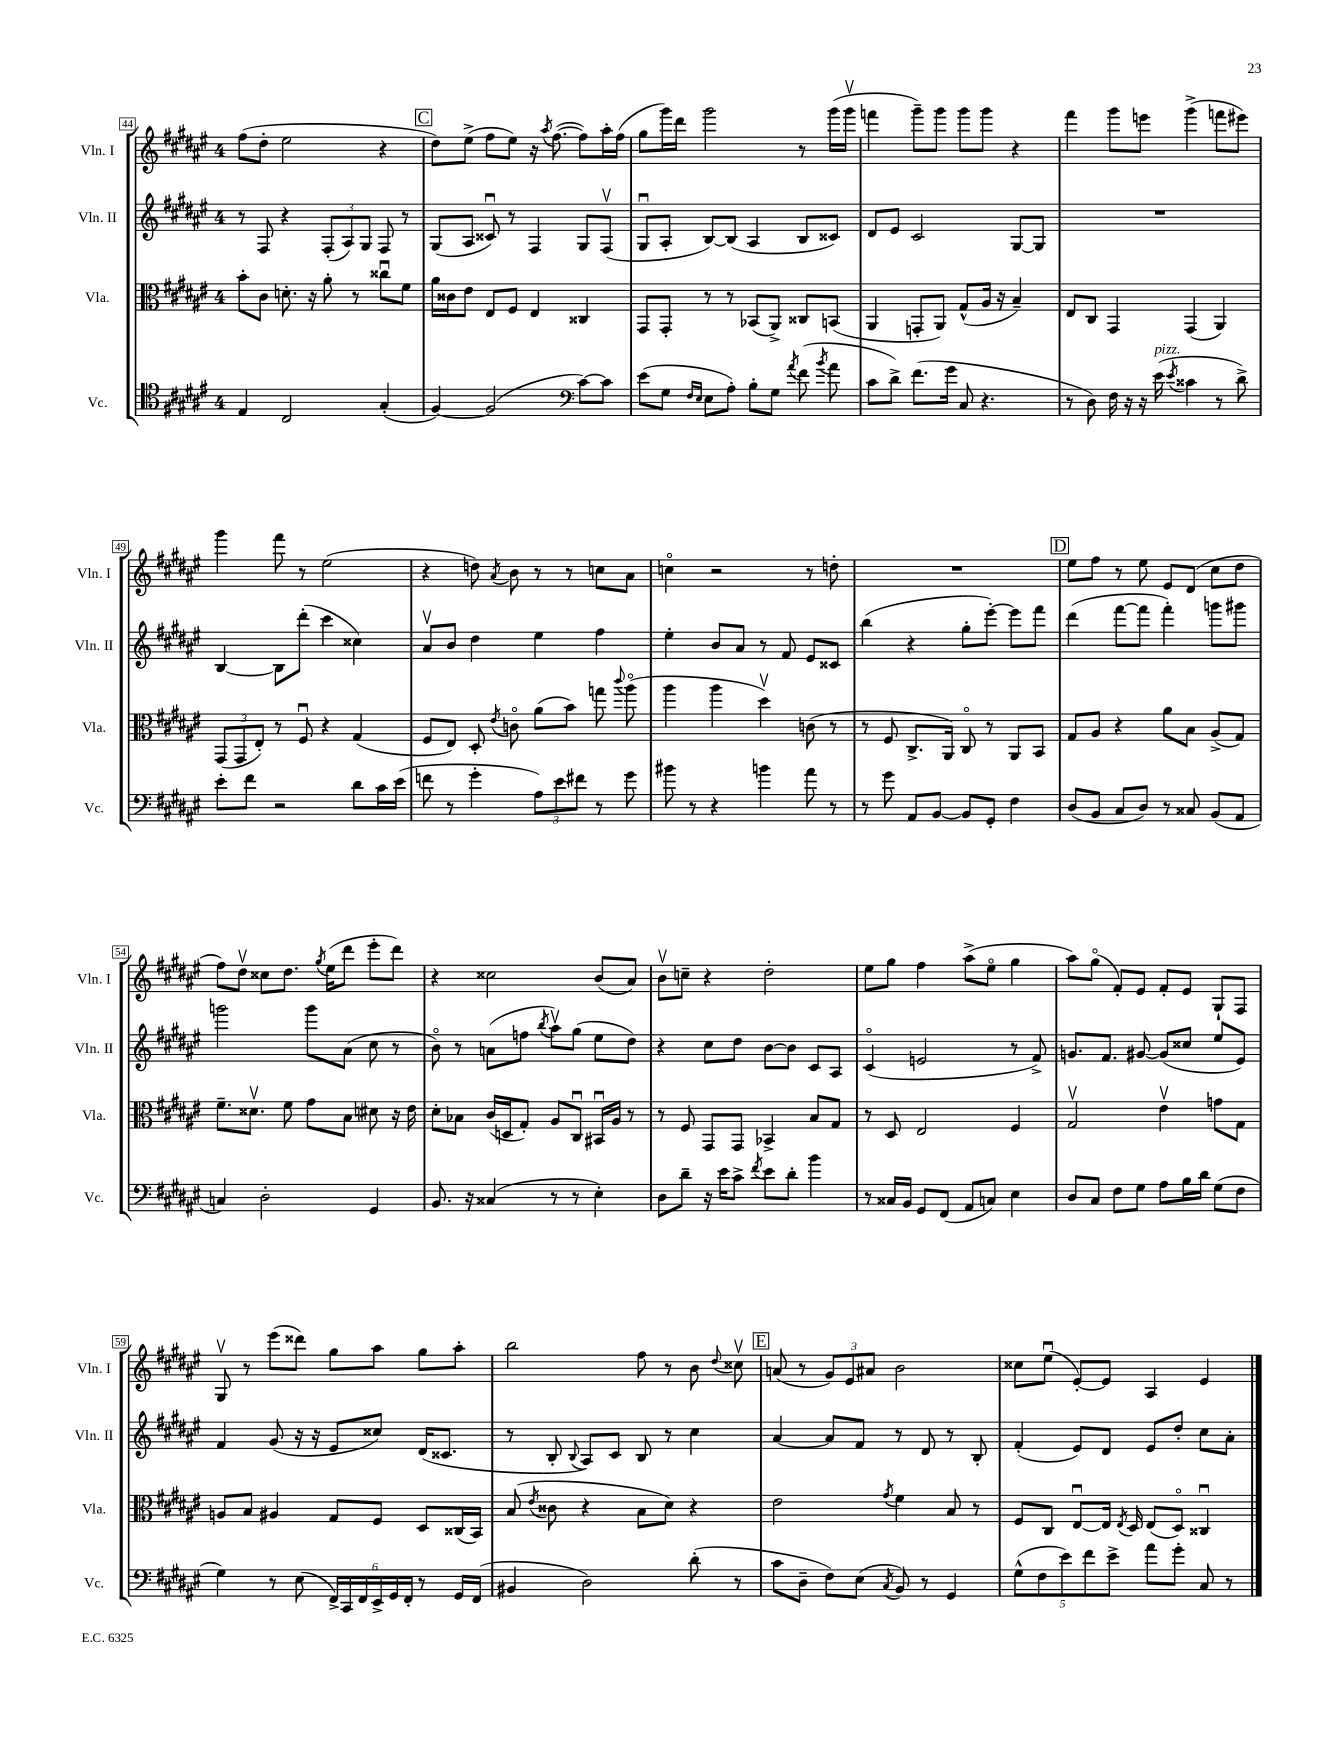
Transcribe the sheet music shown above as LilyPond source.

<<
\new StaffGroup <<
\new Staff = "s0" \with { instrumentName = "Vln. I" shortInstrumentName = "Vln. I" } {
    \clef treble \key fis \major \once \override Staff.TimeSignature.style = #'single-digit \time 4/4
    \autoBeamOff fis''8[( dis''8]-. eis''2 r4 |
    \mark \markup { \box "C" } dis''8[) eis''8]->( fis''8[ eis''8]) r16 \acciaccatura { ais''8 } fis''8.~( fis''8[) ais''16-. fis''16]( |
    gis''8[ gis'''16) dis'''16] gis'''2 r8 gis'''16[( gis'''16]\upbow |
    f'''4 gis'''8[--) gis'''8] gis'''8[ gis'''8] r4 |
    fis'''4 gis'''8[ e'''8] gis'''4->( f'''8[ eis'''8]) |
    gis'''4 fis'''8 r8 eis''2( |
    r4 d''8) \acciaccatura { ais'8 } b'8 r8 r8 c''8[ ais'8] |
    c''4\flageolet r2 r8 d''8-. |
    R1 |
    \mark \markup { \box "D" } eis''8[ fis''8] r8 eis''8 eis'8[ dis'8]( cis''8[ dis''8] |
    fis''8[) dis''8]\upbow cisis''8[ dis''8.] \acciaccatura { gis''8 } eis''16[( dis'''8] eis'''8[-. dis'''8]) |
    r4 cisis''2 b'8[( ais'8]) |
    b'8[\upbow c''8]-- r4 dis''2-. |
    eis''8[ gis''8] fis''4 ais''8[->( eis''8]\flageolet gis''4 |
    ais''8[) gis''8]\flageolet( fis'8[-.) eis'8] fis'8[-. eis'8] gis8[-! fis8] |
    gis8\upbow r8 eis'''8[( disis'''8]) gis''8[ ais''8] gis''8[ ais''8]-. |
    b''2 fis''8 r8 b'8 \appoggiatura { dis''8 } cisis''8\upbow |
    \mark \markup { \box "E" } a'8( r8 \tuplet 3/2 { gis'8[) eis'8 ais'8] } b'2 |
    cisis''8[ eis''8]\downbow( eis'8[~-.) eis'8] ais4 eis'4 \bar "|." |
}
\new Staff = "s1" \with { instrumentName = "Vln. II" shortInstrumentName = "Vln. II" } {
    \clef treble \key fis \major \once \override Staff.TimeSignature.style = #'single-digit \time 4/4
    \autoBeamOff r8 fis8 r4 \tuplet 3/2 { fis8[-.( ais8) gis8] } fis8 r8 |
    \mark \markup { \box "C" } gis8[( ais8] cisis'8\downbow) r8 fis4 gis8[ fis8]\upbow( |
    gis8[\downbow ais8]-. b8[~) b8]( ais4 b8[ cisis'8]) |
    dis'8[ eis'8] cis'2 gis8[~ gis8] |
    R1 |
    b4~ b8[ dis'''8]-.( cis'''4 cisis''4) |
    ais'8[\upbow b'8] dis''4 eis''4 fis''4 |
    eis''4-. b'8[ ais'8] r8 fis'8 eis'8[ cisis'8] |
    b''4( r4 gis''8[-. eis'''8]~-.) eis'''8[ fis'''8] |
    \mark \markup { \box "D" } dis'''4( fis'''8[~ fis'''8] fis'''4-.) g'''8[ gis'''8] |
    g'''2 g'''8[ ais'8]( cis''8 r8 |
    b'8\flageolet) r8 a'8[( f''8] \acciaccatura { b''8 } ais''8[\upbow) gis''8]( eis''8[ dis''8]) |
    r4 cis''8[ dis''8] b'8[~ b'8] cis'8[ ais8] |
    cis'4\flageolet( e'2 r8 fis'8->) |
    g'8.[ fis'8.] gis'8~ gis'8[( cisis''8] eis''8[ eis'8]) |
    fis'4 gis'8( r16 r16 eis'8[ cisis''8]) dis'16[( cisis'8.] |
    r8 b8-. \appoggiatura { b8 } ais8[) cis'8] b8 r8 cis''4 |
    \mark \markup { \box "E" } ais'4~ ais'8[ fis'8] r8 dis'8 r8 b8-. |
    fis'4-.( eis'8[) dis'8] eis'8[ dis''8]-. cis''8[ ais'8]-. \bar "|." |
}
\new Staff = "s2" \with { instrumentName = "Vla." shortInstrumentName = "Vla." } {
    \clef alto \key fis \major \once \override Staff.TimeSignature.style = #'single-digit \time 4/4
    \autoBeamOff b'8[-. cis'8] d'8.-. r16 ais'8-. r8 cisis''8[\downbow fis'8] |
    \mark \markup { \box "C" } ais'16[ cisis'16 eis'8] eis8[ fis8] eis4 cisis4 |
    gis,8[ gis,8]-. r8 r8 bes,8[( ais,8]->) cisis8[ b,8]( |
    ais,4 g,8[-. ais,8]) gis8[-^( ais16] r16 b4--) |
    eis8[ cis8] gis,4 gis,4( ais,4) |
    \tuplet 3/2 { gis,8[( gis,8 eis8]-.) } r8 fis8\downbow r4 gis4( |
    fis8[ eis8]) dis8-. \acciaccatura { eis'8 } c'8\flageolet ais'8[( b'8]) g''8 \appoggiatura { cis'''8 } ais''8\flageolet( |
    ais''4 ais''4 dis''4\upbow) c'8( r8 |
    r8 fis8 cis8.[-> ais,16]) cis8\flageolet r8 ais,8[ b,8] |
    \mark \markup { \box "D" } gis8[ ais8] r4 ais'8[ b8] ais8[->( gis8]) |
    fis'8.[-- disis'8.]\upbow fis'8 gis'8[ b8] dis'8 r16 eis'16 |
    dis'8[-. bes8] cis'16[( d16 gis8]-.) ais8[ cis8]\downbow bis,16[\downbow ais16] r8 |
    r8 fis8 gis,8[ gis,8] bes,4-> b8[ gis8] |
    r8 dis8 eis2 fis4 |
    gis2\upbow eis'4\upbow g'8[ gis8] |
    a8[ b8] ais4 gis8[ fis8] dis8[ cisis16( b,16]) |
    b8( \acciaccatura { eis'8 } cisis'8 r4 b8[ dis'8]) r4 |
    \mark \markup { \box "E" } eis'2 \acciaccatura { gis'8 } fis'4 b8 r8 |
    fis8[ cis8] eis8[~\downbow eis16] \acciaccatura { eis8 } dis16 eis8[( dis8]\flageolet) cisis4\downbow \bar "|." |
}
\new Staff = "s3" \with { instrumentName = "Vc." shortInstrumentName = "Vc." } {
    \clef tenor \key fis \major \once \override Staff.TimeSignature.style = #'single-digit \time 4/4
    \autoBeamOff eis4 cis2 gis4-.( |
    \mark \markup { \box "C" } fis4~) fis2( \clef bass cis'8[~) cis'8] |
    eis'8[( gis8] \grace { fis16[ eis16] } eis8[ ais8]-.) b8[-. gis8] \acciaccatura { ais'8 } fis'8( \acciaccatura { b'8 } ais'8 |
    cis'8[ dis'8]->) fis'8.[( gis'16] cis8 r4. |
    r8 dis8) fis16 r16 r16 eis'16^\markup { \italic "pizz." }( \acciaccatura { eis'8 } cisis'4 r8 dis'8->) |
    eis'8[-. fis'8] r2 dis'8[ cis'16 eis'16]( |
    f'8 r8 gis'4-. \tuplet 3/2 { ais8[) eis'8 fis'8] } r8 gis'8 |
    bis'8 r8 r4 b'4 ais'8 r8 |
    r8 gis'8 ais,8[ b,8]~ b,8[ gis,8]-. fis4 |
    \mark \markup { \box "D" } dis8[( b,8] cis8[ dis8]) r8 cisis8 b,8[( ais,8] |
    c4) dis2-. gis,4 |
    b,8. r16 cisis4( r8 r8 eis4-.) |
    dis8[ dis'8]-- r16 eis'16[ cis'8]-> \acciaccatura { fis'8 } eis'8[ dis'8]-. b'4 |
    r8 cisis16[ b,16] gis,8[ fis,8]( ais,8[ c8]) eis4 |
    dis8[ cis8] fis8[ gis8] ais8[ b16 dis'16] gis8[( fis8] |
    gis4) r8 eis8( \tuplet 6/4 { fis,16[->) cis,16 fis,16 eis,16-> gis,16 fis,16]-. } r8 gis,16[ fis,16]( |
    bis,4 dis2) dis'8-.( r8 |
    \mark \markup { \box "E" } cis'8[ dis8]-- fis8[) eis8]( \acciaccatura { cis8 } b,8) r8 gis,4 |
    \tuplet 5/4 { gis8[-^( fis8 eis'8) fis'8 eis'8]-> } ais'8[ gis'8]-. cis8 r8 \bar "|." |
}
>>
>>
\layout { \context { \Score currentBarNumber = #44 \override BarNumber.stencil = #(make-stencil-boxer 0.1 0.3 ly:text-interface::print) } }
